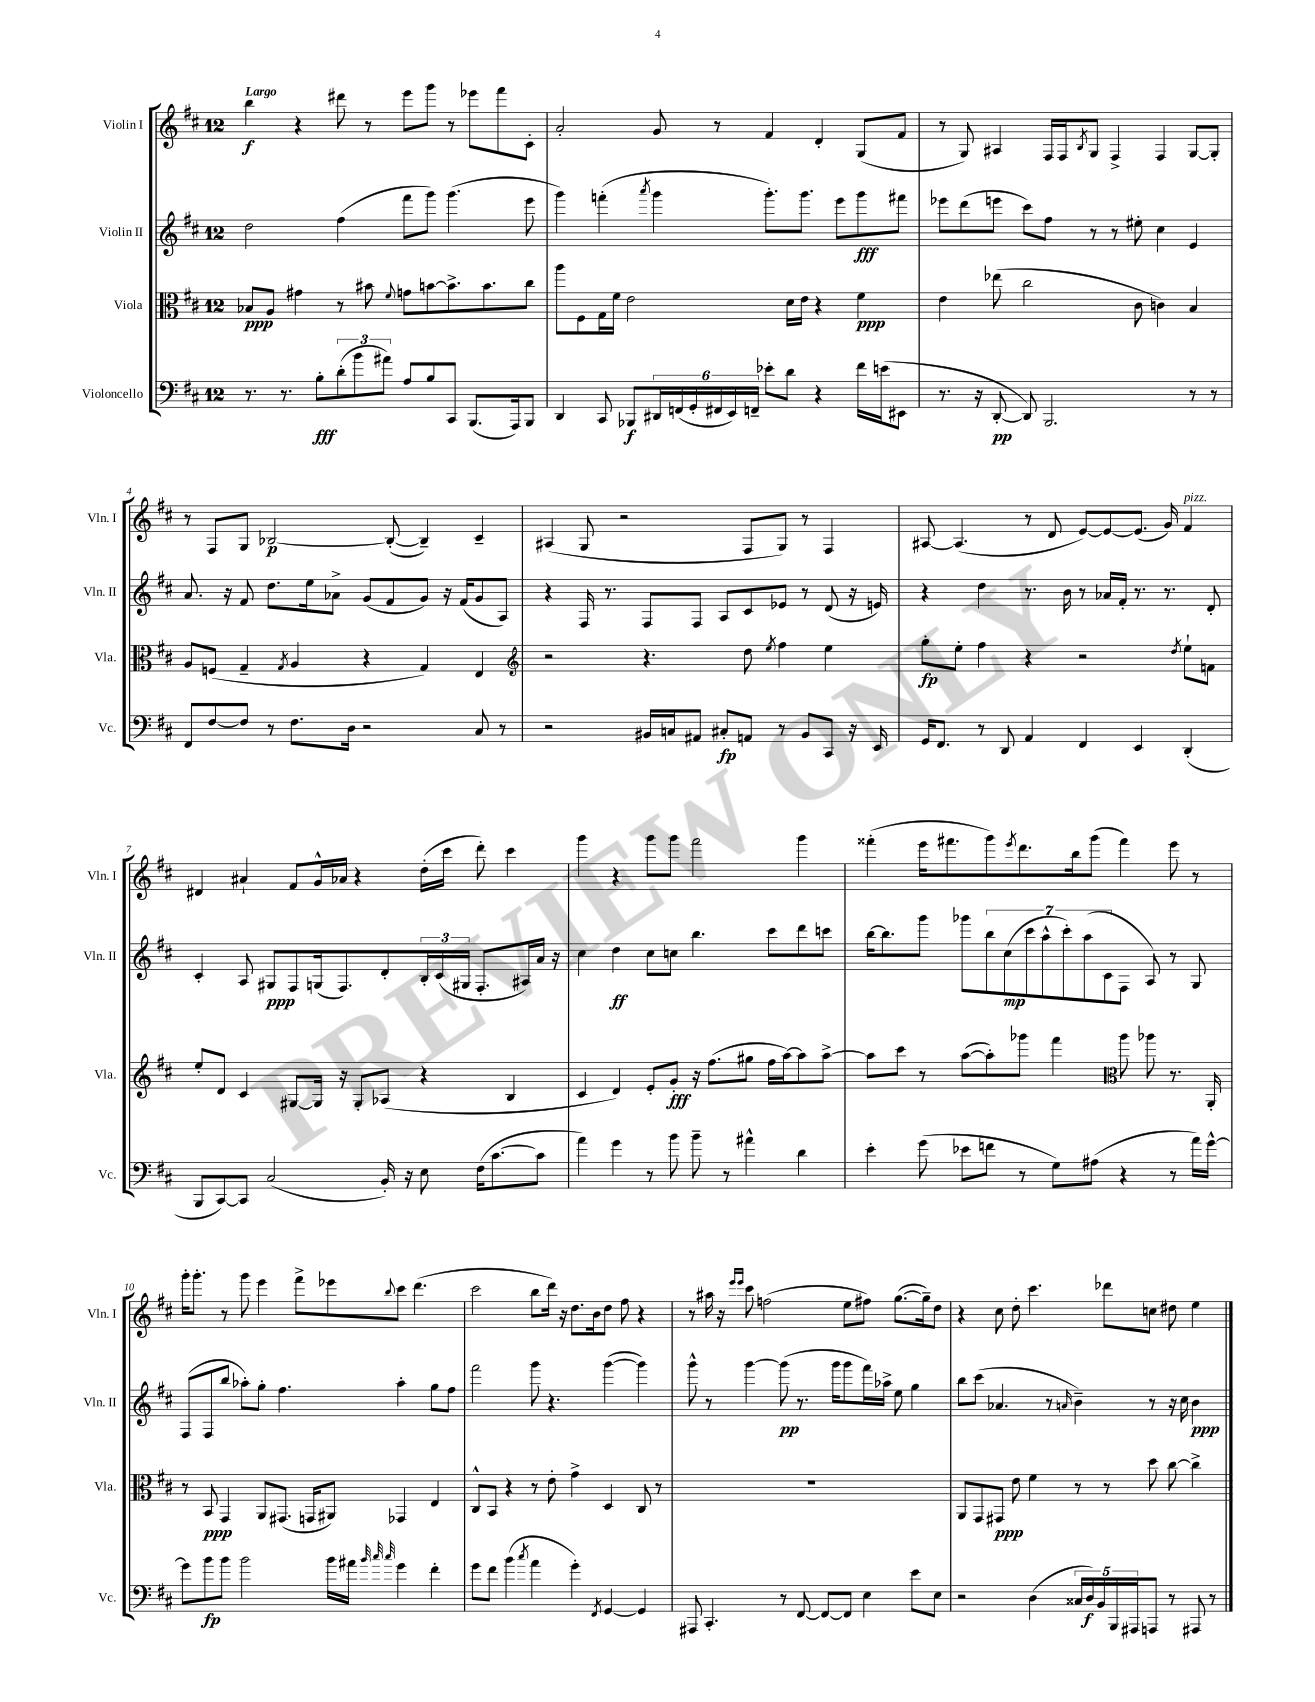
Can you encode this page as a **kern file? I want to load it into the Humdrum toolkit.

**kern	**kern	**kern	**kern
*staff4	*staff3	*staff2	*staff1
*clefF4	*clefC3	*clefG2	*clefG2
*k[f#c#]	*k[f#c#]	*k[f#c#]	*k[f#c#]
*M12/8	*M12/8	*M12/8	*M12/8
8.r	8B-	2dd	4bb
.	8A	.	.
8.r	.	.	.
.	4g#	.	4r
8B'	.	.	.
(12d'	8r	(4ff#	8ddd#
12b	.	.	.
.	8b#	.	8r
12a#)	.	.	.
.	8qqf#	.	.
8A	8g	8fff#	8eee
8B	[8b	8ggg)	8ggg
8CC#	8.b^]	(4.ggg	8r
(8.BBB	.	.	8eee-
.	8.b	.	.
.	.	.	8fff#
16AAA)	.	.	.
8BBB	8cc#	8eee	8c#'
=	=	=	=
4DD	8aa	4ggg)	2a'
.	8F#	.	.
8CC#	16G	(4fff'	.
.	16f#	.	.
8BBB-	2e	.	.
.	.	8qaaa	.
24DD#	.	4ggg	8g
(24FF	.	.	.
24GG'	.	.	.
24FF#	.	.	8r
24EE)	.	.	.
24FF~	.	.	.
8e-'	.	8.ggg')	4f#
8d	16d	.	.
.	16e	8.ggg	.
4r	4r	.	4d'
.	.	8eee	.
16f#	4f#	8ggg	(8G
(16e	.	.	.
8EE#	.	8fff#	8f#
=	=	=	=
8.r	4e	8eee-	8r
.	.	(8ddd	8G)
16r	.	.	.
[8DD'	(8ee-	8eee	4A#
8DD])	2cc#	8ccc#)	.
2.BBB	.	8ff#	16F#
.	.	.	16F#
.	.	.	8qB
.	.	8r	8G
.	.	8r	4F#^
.	8c#	8ee#'	.
.	4c)	4cc#	4F#
8r	4B	4e	[8G
8r	.	.	8G']
=	=	=	=
8FF#	8A	8.a	8r
[8F#	(8F	.	8F#
.	.	16r	.
8F#]	4G~	8f#	8G
8r	.	8.dd	[2B-
.	8qG	.	.
8.F#	4A	.	.
.	.	16ee	.
.	.	8a-^	.
16D	.	.	.
2r	4r	(8g	.
.	.	8f#	(8B-'_
.	4G)	8g)	4B-~])
.	.	16r	.
.	.	(16f#	.
8C#	4E	8g	4c#~
8r	.	8A)	.
=	=	=	=
*	*clefG2	*	*
2r	2r	4r	(4A#
.	.	16F#	8G
.	.	8.r	.
.	.	.	2r
16BB#	4.r	8F#	.
16C	.	.	.
8AA#	.	8F#	.
8C#'	.	8A	.
8AA	8dd	8c#	8F#
.	8qee	.	.
8r	4ff#	8e-	8G)
8BB#	.	8r	8r
8CC#	4ee	(8d	4F#
16r	.	16r	.
16EE	.	16e)	.
=	=	=	=
16GG	8gg'	4r	[8A#
8.FF#	.	.	.
.	8ee'	.	(4.A#]
8r	4ff#	4dd	.
8DD	.	.	.
4AA	4r	8.r	8r
.	.	.	8d
.	.	16b	.
4FF#	2r	8r	[8e)
.	.	16a-	8e_
.	.	16f#'	.
4EE	.	8.r	(8.e]
.	.	8.r	16g)
.	8qdd	.	.
(4DD'	8ee`	.	4f#
.	8f	8d'	.
=	=	=	=
8BBB	8ee'	4c#'	4d#
[8CC#)	8d	.	.
8CC#]	4c#	8A	4a#`
(2C#	.	8G#	.
.	[8G#	8F#	8f#
.	16G#]	(16G	16g^^
.	16r	8.F#)	16a-
.	8G#'	.	4r
16BB')	(8A-	8d'	.
16r	.	.	.
8E	4r	24B'	(16dd'
.	.	(24c#	.
.	.	.	16ccc#
.	.	24G#	.
(16F#	.	8.F#'	8ddd')
[8.c#	.	.	.
.	4B	.	4ccc#
.	.	16A#)	.
8c#]	.	16a	.
.	.	16r	.
=	=	=	=
4a)	4c#	4cc#	4ggg
4g	4d)	4dd	4r
8r	8e'	8cc#	8ggg
8b	8g'	8cc	8ggg
8b~	16r	4.bb	2fff#
.	(8.ff#	.	.
8r	.	.	.
4a#^^	8gg#	.	.
.	16ff#	8ccc#	.
.	[16aa)	.	.
4d	8aa]	8ddd	4ggg
.	[8aa^	8ccc	.
=	=	=	=
4e'	8aa]	[16bb	(4fff##'
.	.	8.bb]	.
.	8ccc#	.	.
(8g	8r	8ggg	16eee
.	.	.	8.fff#
8e-	([8aa	8ggg-	.
8f	8aa'])	14bb	8ggg)
.	.	(14cc#	.
.	.	.	8qeee
8r	8ggg-	.	8.ddd
.	.	14ccc#	.
.	.	14aa^^	.
8G)	4fff#	.	.
.	.	14ccc#')	.
.	.	.	16bb
.	.	(14aa	.
(8A#	.	.	(8ggg
.	.	14c#	.
*	*clefC3	*	*
4r	8aa	8F#	4fff#)
.	8aa-	8A)	.
8r	8.r	8r	8eee
16a)	.	8G	8r
[16g^^	16AA'	.	.
=	=	=	=
8g]	8r	(8F#	16ggg'
.	.	.	8.ggg'
8b	8BB	8F#	.
8b	4GG	8bb	8r
2b	.	8aa-')	8ggg
.	8AA	8gg'	4eee
.	(8.GG#	4.ff#	.
.	.	.	8fff#^
.	16GG	.	.
16b	8AA#)	.	8eee-
16a#	.	.	.
32qqb	.	.	.
32qqcc#	.	.	.
32qqcc#	.	.	8qqbb
4g	4GG-	4aa-'	8ccc#
.	.	.	(4.ddd
4f#'	4E	8gg	.
.	.	8ff#	.
=	=	=	=
8g	8C#^^	2fff#	2ccc#
8f#	8BB	.	.
(4b	4r	.	.
8qcc#	.	.	.
4a	8r	8ggg	8bb
.	8e'	4.r	16ddd)
.	.	.	16r
4g')	4g^	.	8.dd
.	.	.	16b
8qFF#	.	.	.
[4GG	4D	([4ggg	8dd
.	.	.	8ff#
4GG]	8C#	4ggg])	4r
.	8r	.	.
=	=	=	=
8AAA#	1.r	8ggg^^	8r
4.CC#'	.	8r	16aa#
.	.	.	16r
.	.	.	16qqeee
.	.	.	16qqeee
.	.	[4ggg	8ccc#
.	.	.	(2ff
8r	.	(8ggg]	.
[8FF#	.	8.r	.
8FF#_	.	.	.
.	.	16ggg	.
8FF#]	.	8ggg	8ee
4E	.	16fff#)	8ff#)
.	.	16aa-^	.
.	.	8ee	([8.gg
8e	.	4gg	.
.	.	.	16gg~])
8E	.	.	8dd
=	=	=	=
2r	8AA	8bb	4r
.	8GG	(8ccc#	.
.	8GG#	4.a-	8cc#
.	8e	.	8dd'
(4D	4f#	.	4.ccc#
.	.	8r	.
.	.	16qqa	.
20C##	8r	4b~)	.
20D)	.	.	.
20BB	.	.	.
.	8r	.	8ddd-
20BBB	.	.	.
20AAA#	.	.	.
8AAA	8dd	8r	8cc
8r	[8cc#	16r	8dd#
.	.	16cc#	.
8AAA#	4cc#^]	4b	4ee
8r	.	.	.
==	==	==	==
*-	*-	*-	*-
